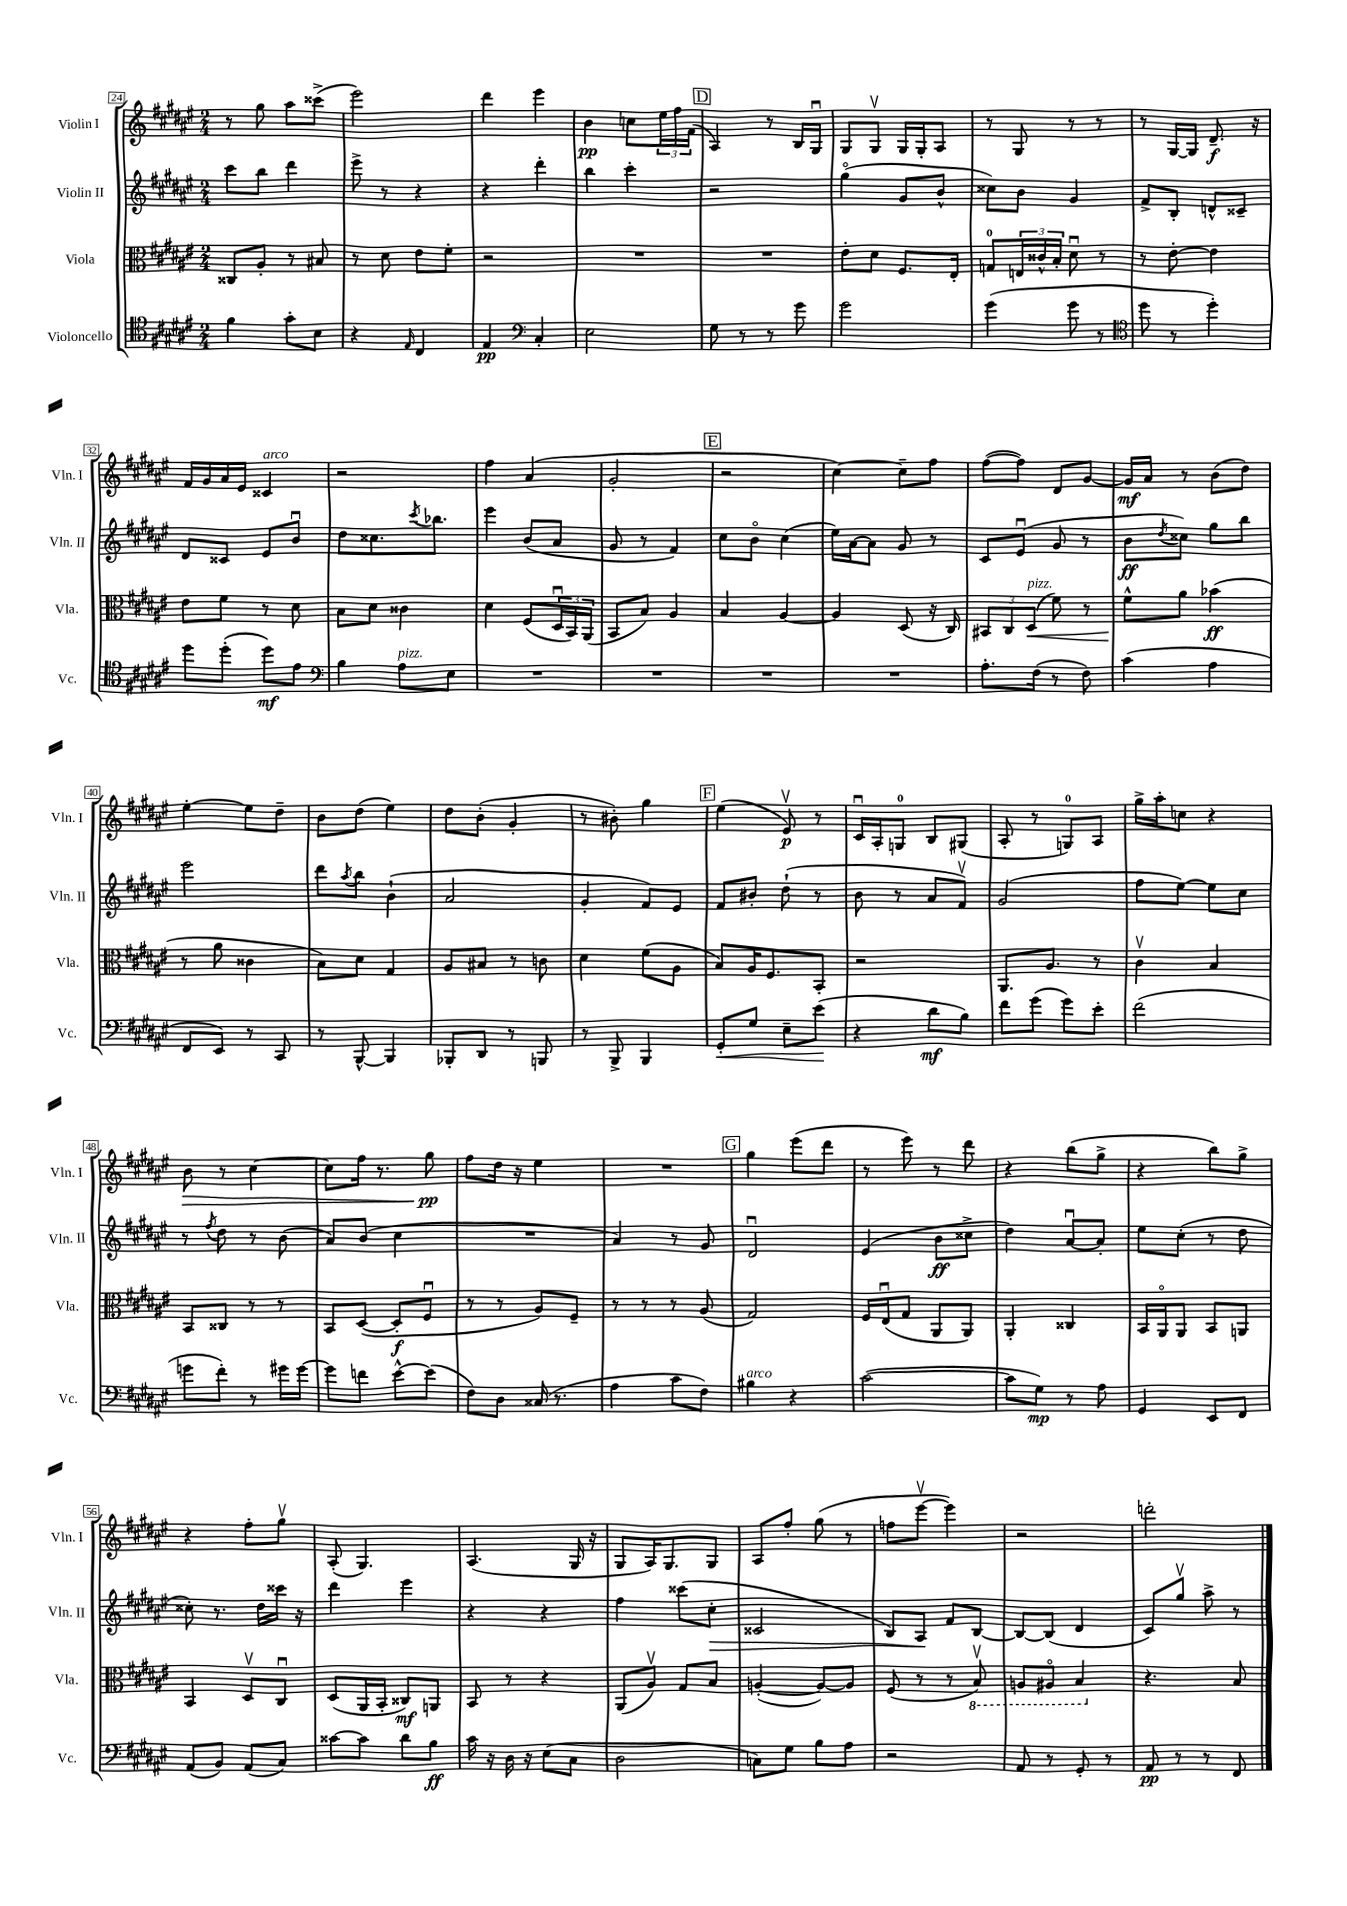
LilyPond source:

<<
\new StaffGroup <<
\new Staff = "s0" \with { instrumentName = "Violin I" shortInstrumentName = "Vln. I" } {
    \clef treble \key fis \major \numericTimeSignature \time 2/4
    r8 gis''8 ais''8 cisis'''8->( |
    eis'''2) |
    dis'''4 eis'''4 |
    b'4\pp c''8 \tuplet 3/2 { eis''16 fis''16 fis'16( } |
    \mark \markup { \box "D" } ais4) r8 b16 gis16\downbow |
    gis8 gis8\upbow gis16 gis16-. ais8 |
    r8 gis8 r8 r8 |
    r8 gis16~ gis16 dis'8.--\f r16 |
    fis'16 gis'16 ais'16 eis'16 cisis'4^\markup { \italic "arco" } |
    r2 |
    fis''4 ais'4( |
    gis'2-. |
    \mark \markup { \box "E" } r2 |
    cis''4~) cis''8-- fis''8 |
    fis''8~( fis''8) dis'8 gis'8~ |
    gis'16\mf ais'16 r8 b'8( dis''8) |
    eis''4~-. eis''8 dis''8-- |
    b'8 dis''8( eis''4) |
    dis''8 b'8-.( gis'4-. |
    r8 bis'8-.) gis''4 |
    \mark \markup { \box "F" } eis''4( eis'8\upbow\p) r8 |
    cis'16\downbow ais16-. g8-0 b8 gis8( |
    ais8-. r8 g8-0) ais8 |
    gis''16-> ais''16-. c''8 r4 |
    b'8\> r8 cis''4~ |
    cis''8 fis''16 r8. gis''8\pp\! |
    fis''8 dis''16 r16 eis''4 |
    R2 |
    \mark \markup { \box "G" } gis''4 eis'''8( dis'''8 |
    r8 eis'''8) r8 dis'''8 |
    r4 b''8( gis''8-> |
    r4 b''8) gis''8-> |
    r4 fis''8-. gis''8\upbow |
    ais8-.( gis4.) |
    ais4.( gis16 r16 |
    gis8 ais16) gis8. gis8 |
    ais8 fis''8-. gis''8( r8 |
    f''8 eis'''8~\upbow eis'''4) |
    r2 |
    d'''2-. \bar "|." |
}
\new Staff = "s1" \with { instrumentName = "Violin II" shortInstrumentName = "Vln. II" } {
    \clef treble \key fis \major \numericTimeSignature \time 2/4
    cis'''8 b''8 dis'''4 |
    eis'''8-> r8 r4 |
    r4 dis'''4-. |
    b''4 cis'''4-. |
    \mark \markup { \box "D" } r2 |
    gis''4\flageolet( gis'8 b'8-^ |
    cisis''8) b'8 gis'4 |
    fis'8-> b8-. d'8-^ cisis'8-- |
    dis'8 cisis'8 eis'8 b'8\downbow |
    dis''8 cisis''8. \acciaccatura { cis'''8 } bes''8. |
    eis'''4 b'8( ais'8 |
    gis'8 r8 fis'4) |
    \mark \markup { \box "E" } cis''8 b'8\flageolet cis''4( |
    eis''16) ais'16~ ais'8 gis'8 r8 |
    cis'8 eis'8\downbow( gis'8 r8 |
    b'8\ff \acciaccatura { dis''8 } cisis''8) gis''8 b''8 |
    eis'''2 |
    dis'''8 \acciaccatura { ais''8 } b''8 b'4-!( |
    ais'2 |
    gis'4-. fis'8) eis'8 |
    \mark \markup { \box "F" } fis'8 bis'8-. dis''8-!( r8 |
    b'8 r8 ais'8 fis'8\upbow) |
    gis'2( |
    fis''8 eis''8~) eis''8 cis''8 |
    r8 \acciaccatura { fis''8 } dis''8 r8 b'8( |
    ais'8) b'8( cis''4 |
    R2 |
    ais'4) r8 gis'8 |
    \mark \markup { \box "G" } dis'2\downbow |
    eis'4( b'8\ff cisis''8-> |
    dis''4) ais'8~\downbow ais'8-. |
    eis''8 cis''8-.( r8 dis''8 |
    cisis''8-.) r8. dis''16 cisis'''16 r16 |
    dis'''4 eis'''4 |
    r4 r4 |
    fis''4 cisis'''8( cis''8-.\> |
    cisis'2 |
    b8) ais8\! fis'8 b8~ |
    b8~ b8( dis'4 |
    cis'8) gis''8\upbow ais''8-> r8 \bar "|." |
}
\new Staff = "s2" \with { instrumentName = "Viola" shortInstrumentName = "Vla." } {
    \clef alto \key fis \major \numericTimeSignature \time 2/4
    cisis8 ais8-. r8 bis8 |
    r8 dis'8 eis'8 fis'8-. |
    r2 |
    R2 |
    \mark \markup { \box "D" } R2 |
    eis'8-. dis'8 fis8. eis16-. |
    g8-0 \tuplet 3/2 { e16 cisis'16-^ b16-. } dis'8\downbow r8 |
    r8 eis'8~-. eis'4 |
    eis'8 fis'8 r8 dis'8 |
    b8 dis'8 cisis'4 |
    dis'4 fis8( \tuplet 3/2 { dis16\downbow b,16) ais,16( } |
    b,8 b8) ais4 |
    \mark \markup { \box "E" } b4 ais4~ |
    ais4 dis8( r16 cis16) |
    \tuplet 3/2 { bis,8 cis8 dis8\<^\markup { \italic "pizz." }( } fis'8) r8 |
    fis'8-^\! ais'8 bes'4\ff( |
    r8 ais'8 cisis'4 |
    b8) dis'8 gis4 |
    ais8 bis8 r8 c'8 |
    dis'4 fis'8( ais8 |
    \mark \markup { \box "F" } b8) ais16 fis8. b,8-. |
    r2 |
    ais,8. ais8. r8 |
    cis'4\upbow b4 |
    b,8 cisis8 r8 r8 |
    b,8 dis8~( dis8-.\f fis8\downbow |
    r8 r8 ais8) fis8-- |
    r8 r8 r8 ais8( |
    \mark \markup { \box "G" } gis2) |
    fis16 eis16\downbow( gis8 ais,8 ais,8) |
    ais,4-. cisis4 |
    b,16 ais,16\flageolet ais,8 b,8 a,8 |
    b,4 dis8\upbow cis8\downbow |
    dis8( ais,16 b,16-. cisis8\mf) a,8 |
    b,8 r8 r4 |
    ais,8( ais8\upbow) gis8 b8 |
    a4~-.( a8~) a8 |
    fis8( r8 r8 \ottava #-1 b,8\upbow) |
    a,8 ais,8\flageolet b,4 \ottava #0 |
    r4. b8 \bar "|." |
}
\new Staff = "s3" \with { instrumentName = "Violoncello" shortInstrumentName = "Vc." } {
    \clef tenor \key fis \major \numericTimeSignature \time 2/4
    fis'4 gis'8-. b8 |
    r4 \grace { eis16 } cis4 |
    eis4\pp \clef bass cis4-. |
    eis2 |
    \mark \markup { \box "D" } gis8 r8 r8 gis'8 |
    gis'2 |
    gis'4( gis'8 r8 |
    \clef tenor dis''8 r8 dis''4-.) |
    dis''8 dis''8-.( dis''8\mf) eis'8 |
    \clef bass b4 ais8^\markup { \italic "pizz." } eis8 |
    R2 |
    R2 |
    \mark \markup { \box "E" } R2 |
    R2 |
    ais8.-. fis16( r8 fis8) |
    cis'4( ais4 |
    fis,8 eis,8) r8 cis,8 |
    r8 b,,8~-^ b,,4 |
    bes,,8-. dis,8 r8 b,,8 |
    r8 b,,8-> b,,4 |
    \mark \markup { \box "F" } gis,8-.\< gis8 eis8-- eis'8\!( |
    r4 dis'8\mf b8) |
    fis'8 gis'8( gis'8) eis'8-. |
    fis'2( |
    g'8 fis'8-.) r8 gis'16 gis'16~ |
    gis'8 f'8 eis'8~-^ eis'8( |
    fis8) dis8 cisis16( r8. |
    ais4 cis'8 fis8) |
    \mark \markup { \box "G" } bis4^\markup { \italic "arco" } r4 |
    cis'2~( |
    cis'8 gis8\mp) r8 ais8 |
    gis,4 eis,8 fis,8 |
    ais,8( b,8) ais,8( cis8) |
    cisis'8~ cisis'8 dis'8 b8\ff |
    cis'16 r16 dis16 r16 eis8( cis8 |
    dis2 |
    c8) gis8 b8 ais8 |
    r2 |
    ais,8 r8 gis,8-. r8 |
    ais,8\pp r8 r8 fis,8 \bar "|." |
}
>>
>>
\layout { \context { \Score currentBarNumber = #24 \override BarNumber.stencil = #(make-stencil-boxer 0.1 0.3 ly:text-interface::print) } }
